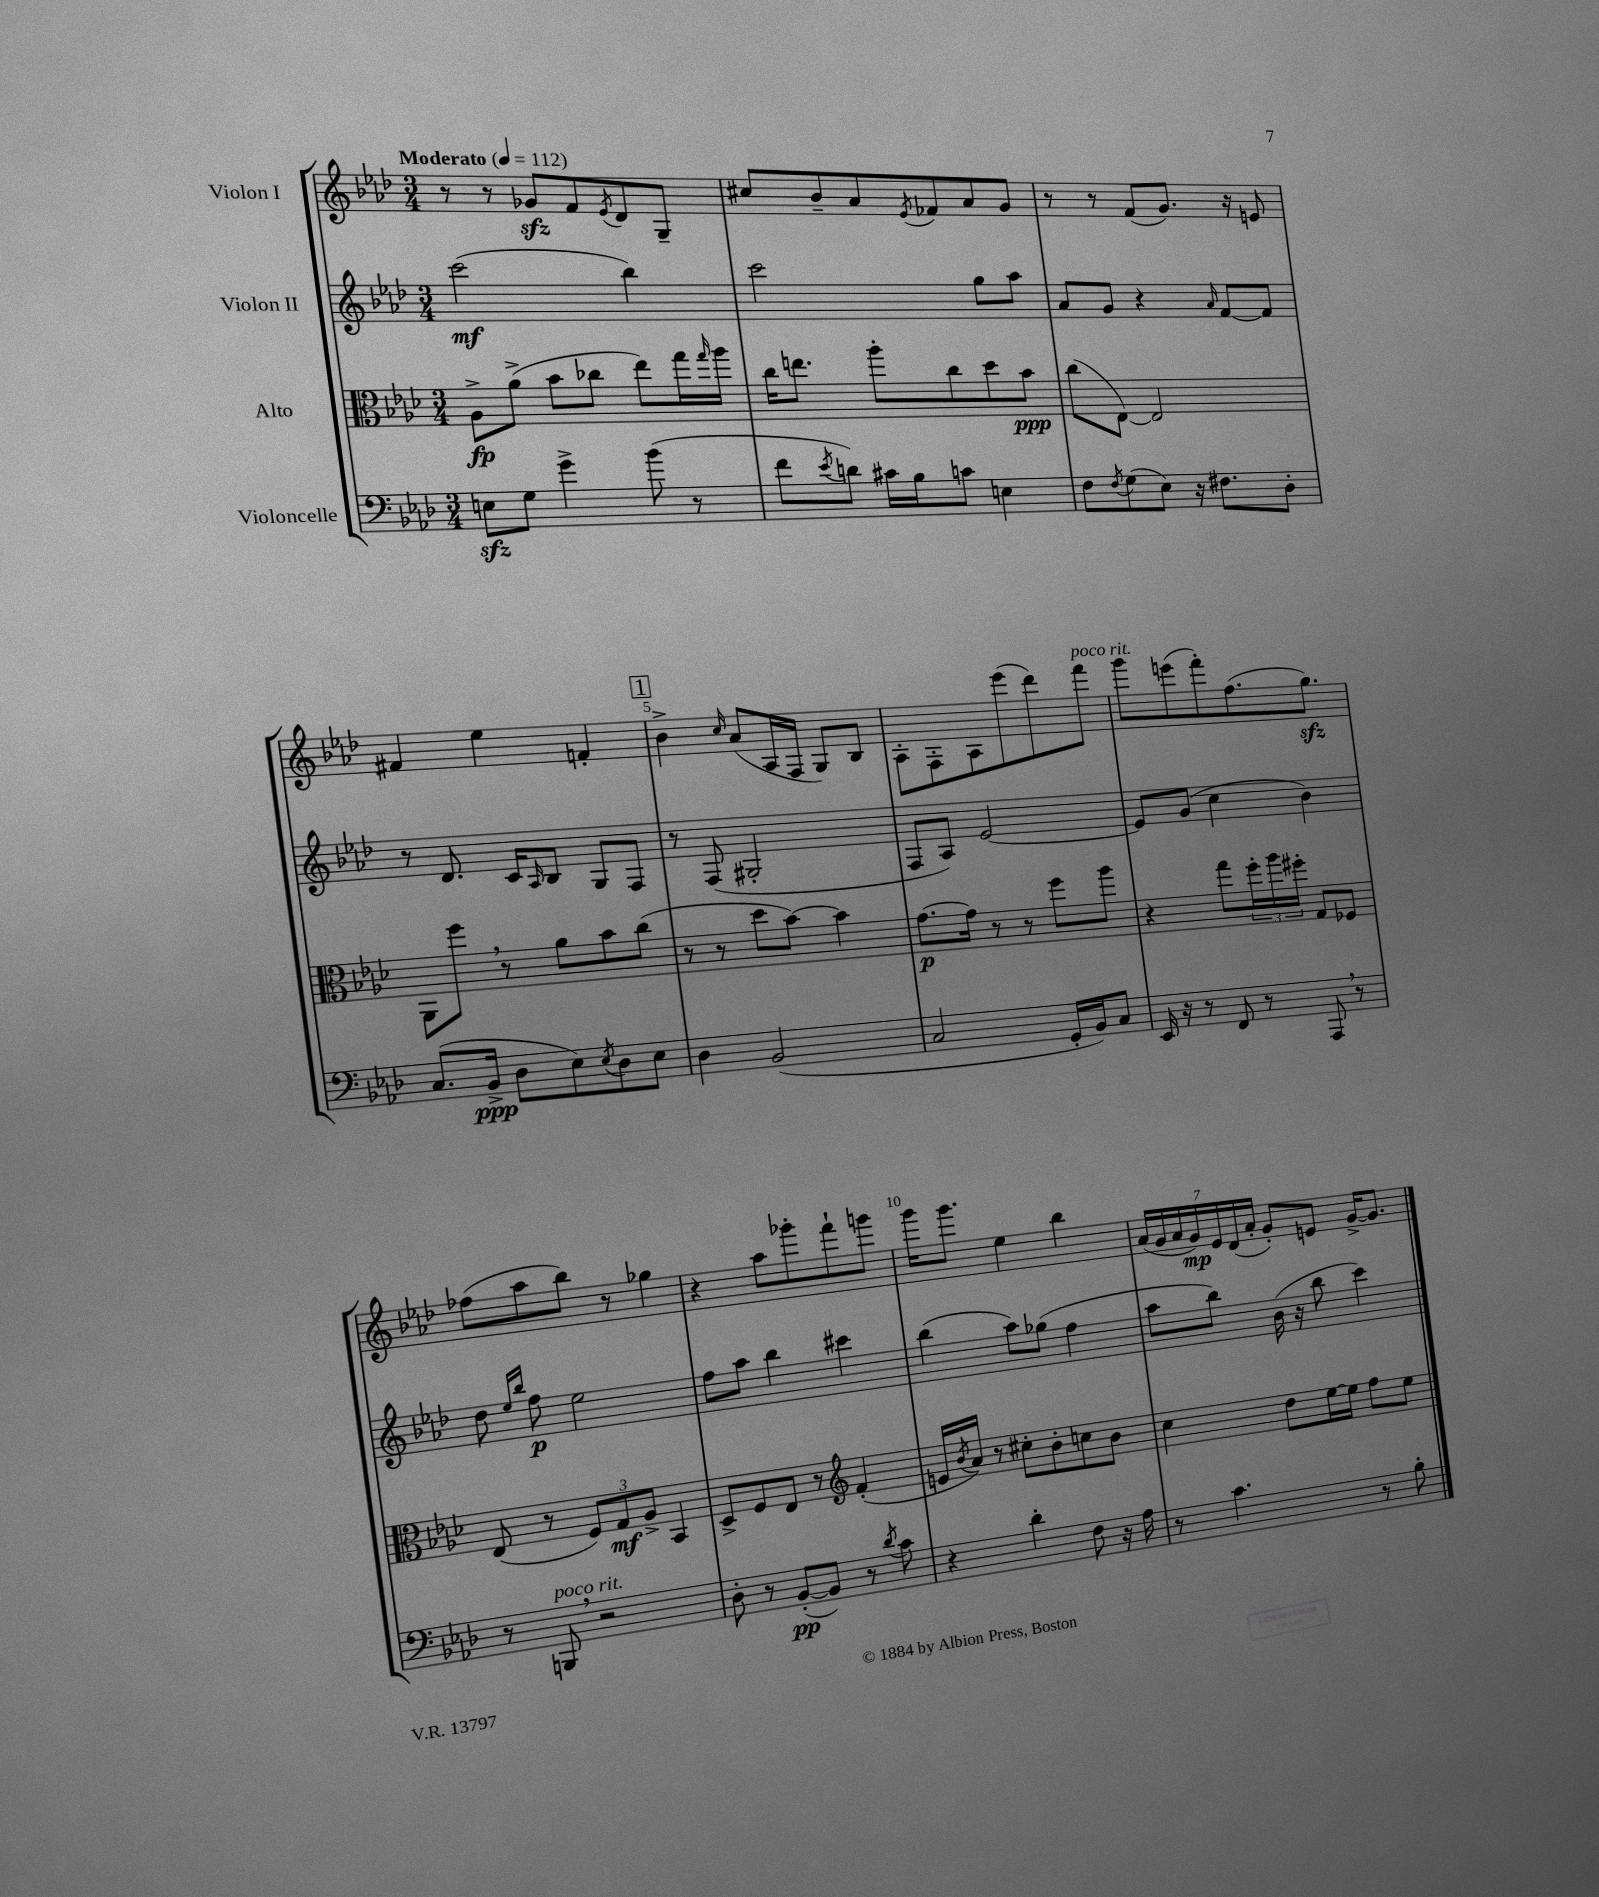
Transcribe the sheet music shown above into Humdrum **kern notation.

**kern	**kern	**kern	**kern
*staff4	*staff3	*staff2	*staff1
*clefF4	*clefC3	*clefG2	*clefG2
*k[b-e-a-d-]	*k[b-e-a-d-]	*k[b-e-a-d-]	*k[b-e-a-d-]
*M3/4	*M3/4	*M3/4	*M3/4
*MM112	*MM112	*MM112	*MM112
8E\L	8A-^\L	(2ccc\	8r
8G\J	(8a-^\J	.	8r
4g^\	8b-\L	.	8g-/L
.	8cc-\J	.	8f/
.	.	.	8qe-/
(8b-\	8ee-\L)	4bb-\)	8d-/
8r	16gg\L	.	8G~/J
.	16qqgg/	.	.
.	16aa-\JJ	.	.
=	=	=	=
8f\L	16cc\LK	2ccc\	8cc#/L
.	8.ee\J	.	.
8qe-/	.	.	.
8d\J)	.	.	8b-~/
16c#\LL	8aa-'\L	.	8a-/
16B-\J	.	.	.
.	.	.	8qe-/
8c\J	8cc\	.	8f-/
4E\	8dd-\	8gg\L	8a-/
.	8b-\J	8aa-\J	8g/J
=	=	=	=
8F\L	(8cc\L	8a-/L	8r
8qF/	.	.	.
(8G\	[8E-\J)	8g/J	8r
8E-\J)	2E-/]	4r	(8f/L
16r	.	.	8.g/J)
8.F#\L	.	.	.
.	.	16qqa-/	.
.	.	[8f/L	.
.	.	.	16r
8D-'\J	.	8f/]J	8e/
=	=	=	=
(8.C/L	8AA-\L	8r	4f#/
.	8ff\J	8.d-/	.
16BB-^/Jk	.	.	.
8D-\L	8r	.	4ee-\
.	.	16c/LK	.
.	.	16qqA-/	.
8E-\)	8a-\L	8B-/J	.
8qE-/	.	.	.
8D-\	8b-\	8G/L	4f'/
8E-\J	(8cc\J	8F/J	.
=	=	=	=
4D-\	8r	8r	4b-^\
.	8r	(8F/	.
.	.	.	16qqcc/
(2BB-/	8dd-\L	2G#'/	(8a-/L
.	[8b-\J)	.	16A-/L
.	.	.	16F/JJ
.	4b-\]	.	8G/L)
.	.	.	8B-/J
=	=	=	=
2C/	[8.g\L	8F/L	8A-'\L
.	.	8A-/J)	8F'\
.	16g\]Jk	.	.
.	8r	[2e-/	8A-\
.	8r	.	(8eee-\
16GG'/LL	8ff\L	.	8ddd-\)
16BB-/J)	.	.	.
8C/J	8aa-\J	.	8fff\J
=	=	=	=
16EE-/	4r	8e-/]L	8ggg\L
16r	.	.	.
8r	.	(8g/J	(8eee\
8FF/	8gg\L	4cc\	8fff'\)
8r	24ff'\L	.	(8.ff\
.	24aa-\	.	.
.	24ff#'\JJ	.	.
8AAA-/	8G/L	4b-\)	.
.	.	.	8.gg\J)
8r	8F-/J	.	.
=	=	=	=
8r	(8E-/	8dd-\	(8ff-\L
.	.	16qqee-/LL	.
.	.	16qqbb-/JJ	.
8BBB/	8r	8ff\	8aa-\
2r	12F/L)	2ee-\	8bb-\J)
.	12G/	.	.
.	.	.	8r
.	12A-^/J	.	.
.	4BB-/	.	4gg-\
=	=	=	=
8D-'\	8D-^/L	8ff\L	4r
8r	8F/	8aa-\J	.
([8BB-'/L	8E-/J	4bb-\	8aa-\L
8BB-/]J)	8r	.	8ggg-'\
*	*clefG2	*	*
8r	(4f'/	4ccc#\	8fff`\
8qd-/	.	.	.
8c\	.	.	8ggg\J
=	=	=	=
4r	16e/LL	(4bb-\	16ggg\LK
.	8qb-/	.	.
.	16a-/JJ)	.	8.ggg\J
.	8r	.	.
4d-'\	8cc#'\L	8aa-\L)	4ee-\
.	8b-'\	(8gg-\J	.
8F\	8cc\	4ff\	4bb-\
16r	8b-\J	.	.
16A-\	.	.	.
=	=	=	=
8r	4cc\	8aa-\L	(28a-/LL
.	.	.	28g/
.	.	.	28a-/
.	.	.	28g/)
4.c\	.	8bb-\J)	.
.	.	.	28e-/
.	.	.	(28d-/
.	.	.	28a-'/JJ
.	8dd-\L	(16b-\	8g'/L)
.	.	16r	.
.	[16ee-\L	8bb-\	8e/J
.	16ee-\]JJ	.	.
8r	8ff\L	4ccc\)	[16g^/LK
.	.	.	8.g/]J
8B-'\	8ee-\J	.	.
==	==	==	==
*-	*-	*-	*-
